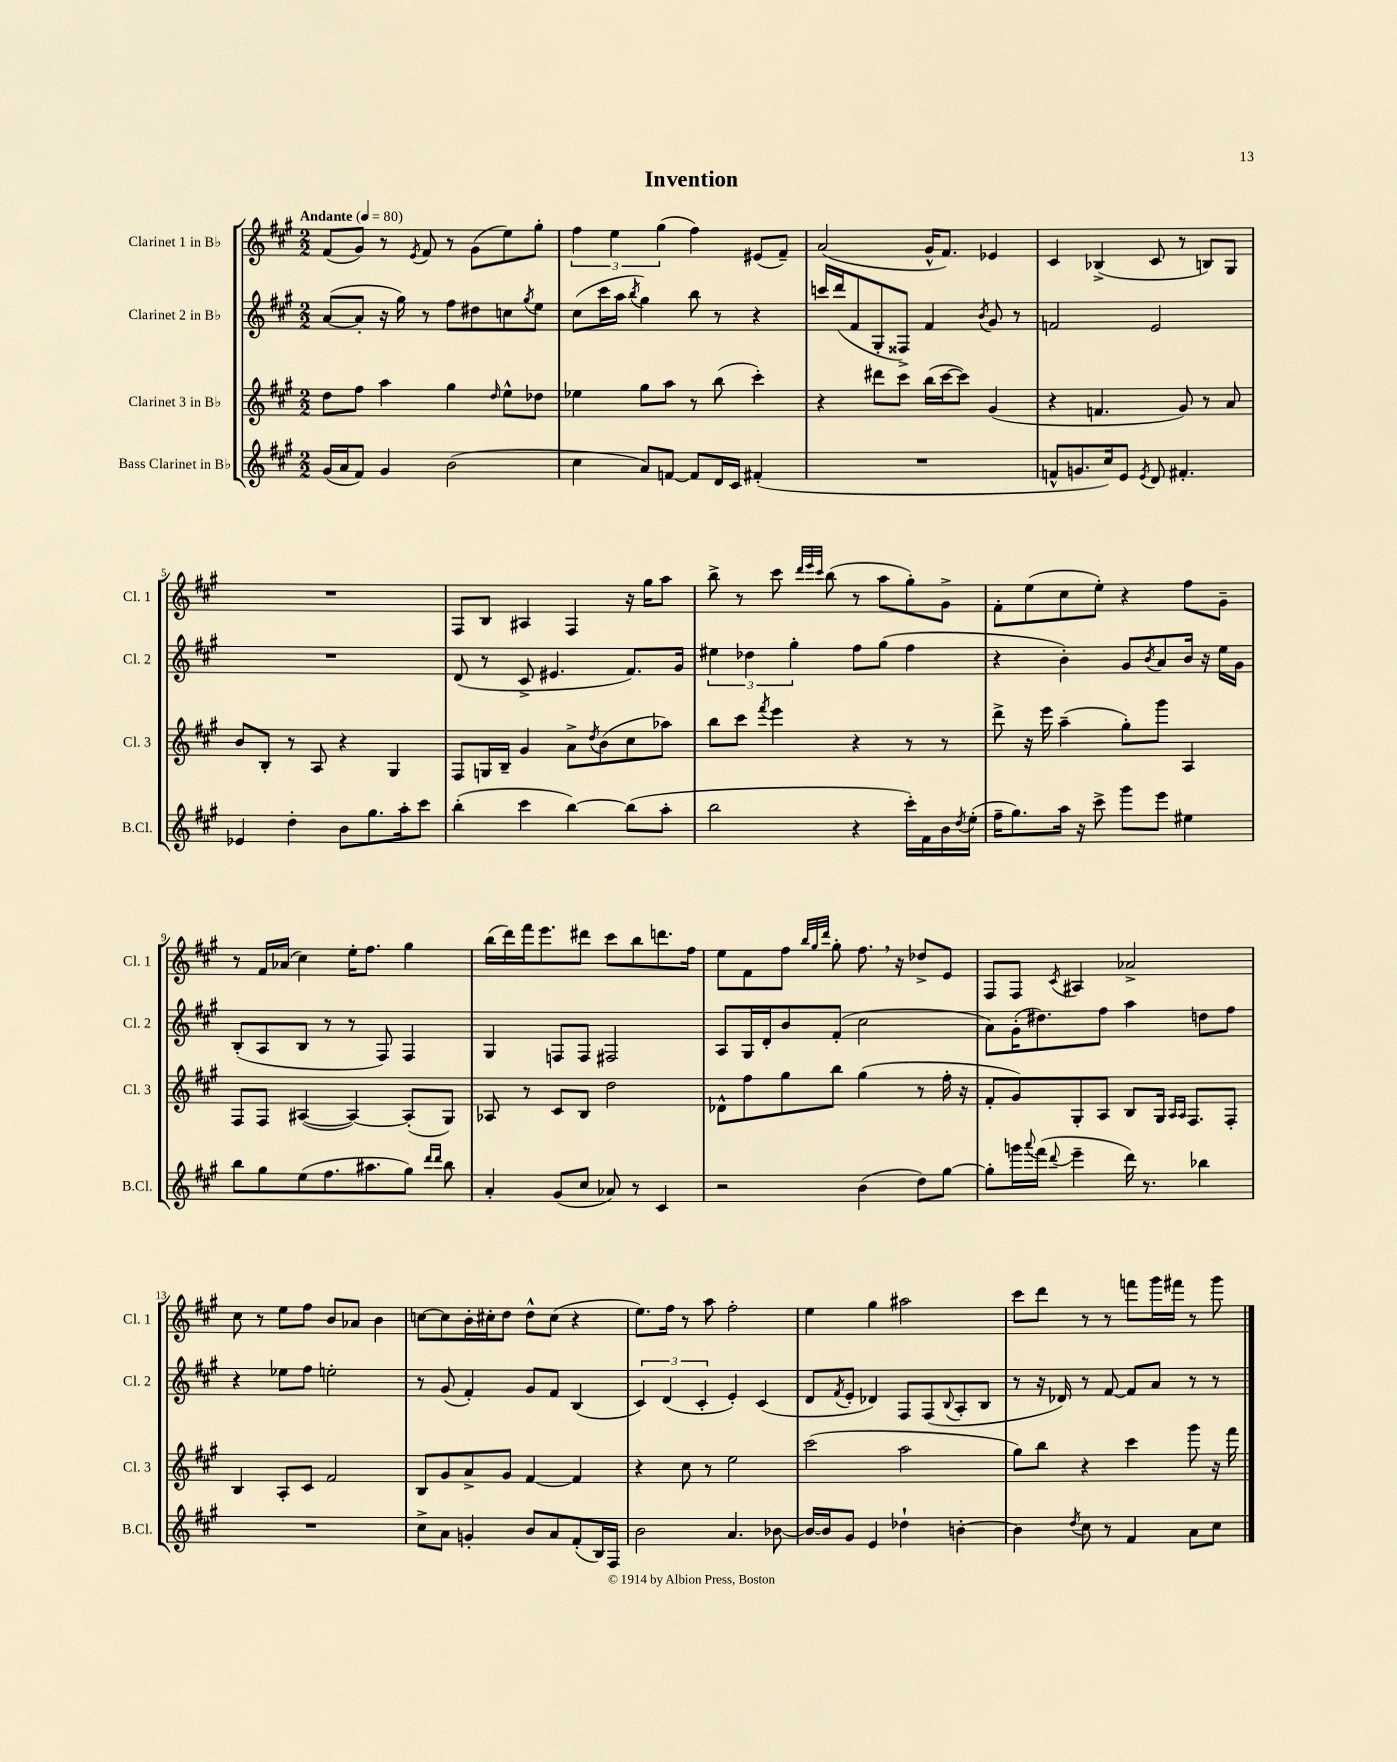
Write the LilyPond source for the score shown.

\header { title = "Invention" }
<<
\new StaffGroup <<
\new Staff = "s0" \with { instrumentName = "Clarinet 1 in Bb" shortInstrumentName = "Cl. 1" } {
    \clef treble \key a \major \numericTimeSignature \time 2/2 \tempo "Andante" 4 = 80
    fis'8( gis'8) r8 \acciaccatura { e'8 } fis'8 r8 gis'8( e''8) gis''8-. |
    \tuplet 3/2 { fis''4 e''4 gis''4( } fis''4) eis'8( fis'8--) |
    a'2( gis'16-^ fis'8.) ees'4 |
    cis'4 bes4->( cis'8 r8 b8) gis8 |
    R1 |
    fis8 b8 ais4 fis4 r16 gis''16 a''8 |
    b''8-> r8 cis'''8 \grace { d'''32 e'''32 cis'''32 } b''8( r8 a''8 gis''8-.) gis'8-> |
    fis'8-. e''8( cis''8 e''8-.) r4 fis''8 gis'8-- |
    r8 fis'16 aes'16( cis''4) e''16-. fis''8. gis''4 |
    b''16( d'''16) fis'''16 e'''8. dis'''8 cis'''8 b''8 d'''8. fis''16 |
    e''8 fis'8 fis''8 \grace { b''32 gis''32 d'''32 } gis''8-. fis''8. \breathe r16 des''8-> e'8 |
    fis8 fis8 \acciaccatura { cis'8 } ais4 aes'2-> |
    cis''8 r8 e''8 fis''8 b'8 aes'8 b'4 |
    c''8~ c''8 b'16-. cis''16-. d''8 d''8-^ cis''8( r4 |
    e''8.) fis''16 r8 a''8 fis''2-. |
    e''4 gis''4 ais''2 |
    cis'''8 d'''8 r8 r8 f'''8 gis'''16 fis'''16 r8 gis'''8 \bar "|." |
}
\new Staff = "s1" \with { instrumentName = "Clarinet 2 in Bb" shortInstrumentName = "Cl. 2" } {
    \clef treble \key a \major \numericTimeSignature \time 2/2
    a'8~( a'8-. r16 gis''16) r8 fis''8 dis''8 c''8 \acciaccatura { gis''8 } e''8 |
    cis''8( cis'''16 a''16 \acciaccatura { b''8 } gis''4) b''8 r8 r4 |
    c'''16 d'''16( fis'8 gis8-. fisis8->) fis'4 \acciaccatura { b'8 } gis'8 r8 |
    f'2 e'2 |
    R1 |
    d'8( r8 cis'8-> eis'4. fis'8.) gis'16 |
    \tuplet 3/2 { eis''4 des''4 gis''4-. } fis''8 gis''8( fis''4 |
    r4 b'4-.) gis'8 \acciaccatura { b'8 } a'8 b'16 r16 e''16 gis'16 |
    b8-.( a8 b8 r8 r8 fis8) fis4 |
    gis4 f8 f8 fis2 |
    a8 gis16 d'16-. b'8 fis'8-.( cis''2 |
    a'8) gis'16-.( dis''8.) fis''8 a''4 d''8 fis''8 |
    r4 ees''8 fis''8 e''2-. |
    r8 gis'8( fis'4-.) gis'8 fis'8 b4( |
    \tuplet 3/2 { cis'4) d'4( cis'4-. } e'4-.) cis'4( |
    d'8 \acciaccatura { fis'8 } e'8-. des'4) fis8 fis8( \appoggiatura { b8 } a8-. b8 |
    r8 r16 des'16) r8 fis'8~ fis'8 a'8 r8 r8 \bar "|." |
}
\new Staff = "s2" \with { instrumentName = "Clarinet 3 in Bb" shortInstrumentName = "Cl. 3" } {
    \clef treble \key a \major \numericTimeSignature \time 2/2
    d''8 fis''8 a''4 gis''4 \grace { d''16 } e''8-^ des''8 |
    ees''4 gis''8 a''8 r8 b''8( cis'''4-.) |
    r4 dis'''8 cis'''8 b''16( cis'''16~ cis'''8) gis'4( |
    r4 f'4. gis'8) r8 a'8 |
    b'8 b8-. r8 a8 r4 gis4 |
    fis8 g16 b16-- gis'4 a'8-> \acciaccatura { d''8 } b'8( cis''8 aes''8) |
    b''8 cis'''8 \acciaccatura { fis'''8 } e'''4 r4 r8 r8 |
    d'''8-> r16 e'''16 a''4--( gis''8-.) gis'''8 a4 |
    fis8 fis8 ais4~( ais4~) ais8-.( gis8) |
    aes8 r8 cis'8 b8 d''2 |
    des'8-^ fis''8 gis''8 b''8 gis''4( r8 fis''16-. r16 |
    fis'8-. gis'8) gis8-. a8 b8 gis16 \grace { a16 a16 } fis8. fis8-. |
    b4 a8-. cis'8 fis'2 |
    b8 gis'8 a'8-> gis'8 fis'4~ fis'4 |
    r4 cis''8 r8 e''2 |
    cis'''2( a''2 |
    gis''8) b''8 r4 cis'''4 gis'''8 r16 fis'''16 \bar "|." |
}
\new Staff = "s3" \with { instrumentName = "Bass Clarinet in Bb" shortInstrumentName = "B.Cl." } {
    \clef treble \key a \major \numericTimeSignature \time 2/2
    gis'16( a'16 fis'8) gis'4 b'2( |
    cis''4 a'8) f'8~ f'8 d'16 cis'16 fis'4-.( |
    R1 |
    f'8-^ g'8. cis''16) e'8 \acciaccatura { e'8 } d'8 fis'4.-. |
    ees'4 d''4-. b'8 gis''8. a''16-. cis'''8 |
    b''4-.( cis'''4 b''4~) b''8( a''8-. |
    b''2 r4 cis'''16-.) fis'16 b'16 \acciaccatura { d''8 } e''16-.( |
    fis''16-- gis''8.) a''16 r16 cis'''8-> gis'''8 e'''8 eis''4 |
    b''8 gis''8 e''8( fis''8. ais''8. gis''8) \grace { d'''16 d'''16 } b''8 |
    a'4-. gis'8( cis''8 aes'8) r8 cis'4 |
    r2 b'4( d''8) gis''8~ |
    gis''8-. g'''16 \appoggiatura { a'''8 } fis'''16( \appoggiatura { d'''8 } e'''4-- d'''16) r8. bes''4 |
    R1 |
    cis''8-> a'8 g'4-. b'8 a'8 fis'8-.( b16) fis16 |
    b'2 a'4. bes'8~ |
    bes'16~ bes'16 gis'8 e'4 des''4-! b'4~-. |
    b'4 \acciaccatura { d''8 } cis''8 r8 fis'4 a'8 cis''8 \bar "|." |
}
>>
>>
